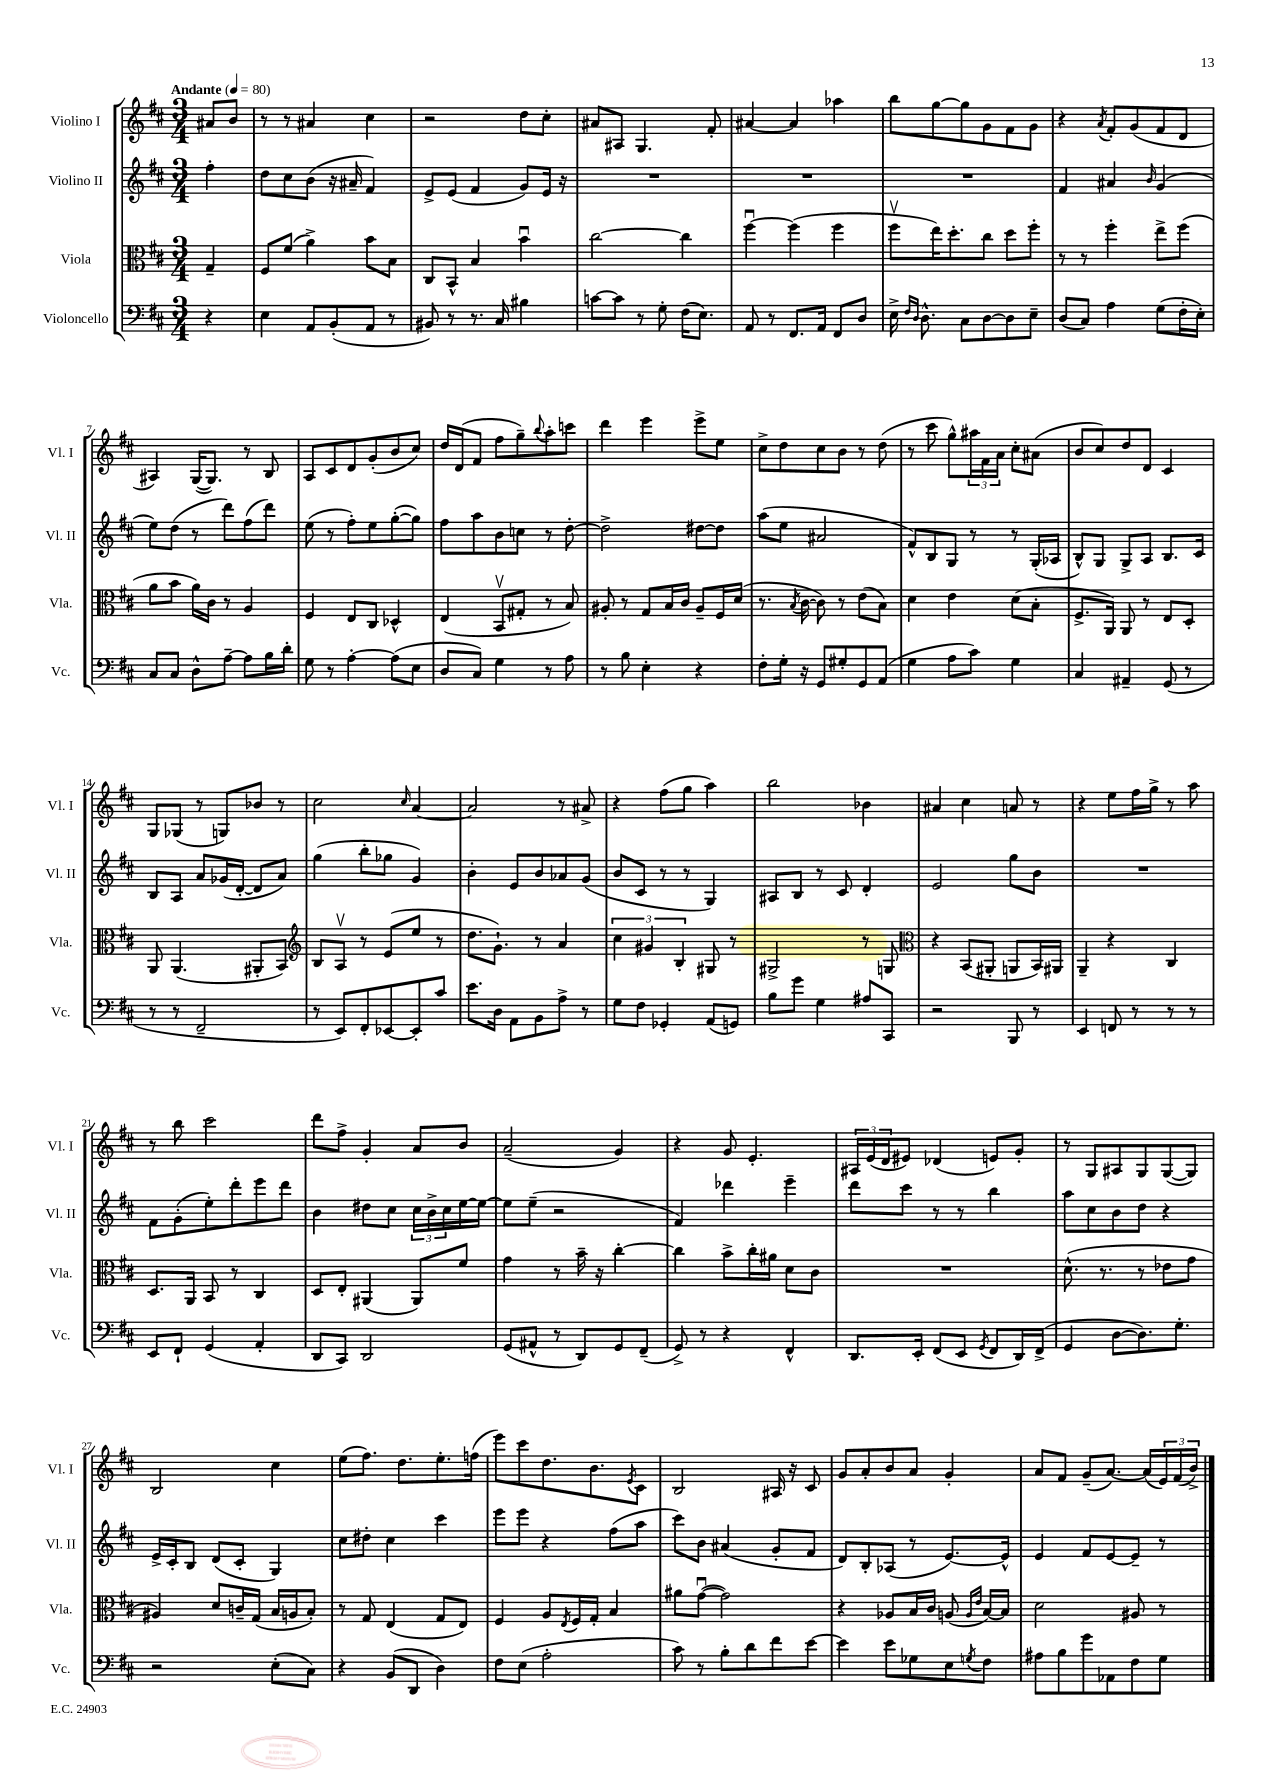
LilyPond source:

<<
\new StaffGroup <<
\new Staff = "s0" \with { instrumentName = "Violino I" shortInstrumentName = "Vl. I" } {
    \clef treble \key d \major \numericTimeSignature \time 3/4 \partial 4 \tempo "Andante" 4 = 80
    ais'8 b'8 |
    r8 r8 ais'4 cis''4 |
    r2 d''8 cis''8-. |
    ais'8 ais8 g4. fis'8-. |
    ais'4~ ais'4 aes''4 |
    b''8 g''8~ g''8 g'8 fis'8 g'8 |
    r4 \acciaccatura { a'8 } fis'8-. g'8( fis'8 d'8 |
    ais4) g16~( g8.) r8 b8 |
    a8 cis'8 d'8 g'8-.( b'8 cis''8) |
    d''16 d'16( fis'8 fis''8 g''8--) \appoggiatura { b''8 } a''8-. c'''8 |
    d'''4 e'''4 e'''8-> e''8 |
    cis''8-> d''8 cis''8 b'8 r8 d''8( |
    r8 cis'''8 g''8-^) \tuplet 3/2 { ais''16 fis'16 a'16 } cis''8-. ais'8( |
    b'8 cis''8) d''8 d'8 cis'4 |
    g8 ges8( r8 g8) bes'8 r8 |
    cis''2 \grace { cis''16 } a'4~ |
    a'2 r8 ais'8-> |
    r4 fis''8( g''8 a''4) |
    b''2 bes'4 |
    ais'4 cis''4 a'8 r8 |
    r4 e''8 fis''16 g''16-> r8 a''8 |
    r8 b''8 cis'''2 |
    d'''8 fis''8-> g'4-. a'8 b'8 |
    a'2--( g'4) |
    r4 g'8 e'4.-. |
    \tuplet 3/2 { ais16 e'16( d'16 } eis'8) des'4( e'8) g'8-. |
    r8 g8 ais8 g8 g8~( g8) |
    b2 cis''4 |
    e''8( fis''8.) d''8. e''8.-. f''16( |
    e'''8) cis'''8 d''8. b'8. \acciaccatura { e'8 } cis'8 |
    b2 ais16 r16 cis'8 |
    g'8 a'8-. b'8 a'8 g'4-. |
    a'8 fis'8 g'8--( a'8.~) a'16( \tuplet 3/2 { e'16) fis'16( b'16->) } \bar "|." |
}
\new Staff = "s1" \with { instrumentName = "Violino II" shortInstrumentName = "Vl. II" } {
    \clef treble \key d \major \numericTimeSignature \time 3/4 \partial 4
    fis''4-. |
    d''8 cis''8 b'8( r16 ais'16-- fis'4) |
    e'8-> e'8( fis'4 g'8) e'16 r16 |
    R2. |
    R2. |
    R2. |
    fis'4 ais'4 \grace { b'16 } g'4( |
    e''8) d''8( r8 d'''8) fis''8( d'''8) |
    e''8( r8 fis''8-.) e''8 g''8~-.( g''8) |
    fis''8 a''8 b'8 c''8 r8 d''8~-. |
    d''2-> dis''8~ dis''8 |
    a''8( e''8 ais'2 |
    fis'8-^) b8 g8 r8 r8 g16-.( aes16 |
    b8-^) g8 g8-> a8 b8. cis'16 |
    b8 a8 a'8 ges'16( d'16~-. d'8 a'8) |
    g''4( b''8-. ges''8 g'4) |
    b'4-. e'8 b'8 aes'8 g'8( |
    b'8 cis'8 r8 r8 g4) |
    ais8 b8 r8 cis'8 d'4-. |
    e'2 g''8 b'8 |
    R2. |
    fis'8 g'8-.( e''8-.) d'''8-. e'''8 d'''8 |
    b'4 dis''8 cis''8 \tuplet 3/2 { cis''16 b'16-> cis''16 } e''16~ e''16~ |
    e''8 e''8--( r2 |
    fis'4) des'''4 e'''4-- |
    d'''8 cis'''8 r8 r8 b''4 |
    a''8 cis''8 b'8 d''8 r4 |
    e'16-> cis'16-. b8 d'8( cis'8-. g4) |
    cis''8 dis''8-. cis''4 cis'''4 |
    e'''8 e'''8 r4 fis''8( a''8 |
    cis'''8) b'8 ais'4( g'8-. fis'8 |
    d'8) b8-. aes8( r8 e'8.~) e'16-^ |
    e'4 fis'8 e'8~ e'8-- r8 \bar "|." |
}
\new Staff = "s2" \with { instrumentName = "Viola" shortInstrumentName = "Vla." } {
    \clef alto \key d \major \numericTimeSignature \time 3/4 \partial 4
    g4-- |
    fis8 fis'8( a'4->) b'8 b8 |
    cis8 b,8-^ b4 b'4\downbow |
    cis''2~ cis''4 |
    fis''4~\downbow fis''4( fis''4 |
    fis''8\upbow e''16) d''8.-. cis''8 d''8 fis''8-. |
    r8 r8 fis''4-. e''8-> fis''8( |
    a'8 b'8 a'16) cis'16 r8 a4 |
    fis4 e8 cis8 des4-^ |
    e4( b,8\upbow gis8-. r8 b8) |
    ais8-. r8 g8 b16 cis'16 ais8-- fis16 d'16( |
    r8. \acciaccatura { b8 } cis'16~ cis'8) r8 e'8( b8) |
    d'4 e'4 d'8( b8-. |
    fis8.-> a,16) a,8 r8 e8 d8-. |
    a,8 a,4.( ais,8-. b,8) |
    \clef treble b8 a8\upbow r8 e'8( e''8 r8 |
    d''8. g'8.-!) r8 a'4 |
    \tuplet 3/2 { cis''4 gis'4 b4-. } gis8 r8 |
    gis2-> r8 g8 |
    \clef alto r4 b,8( ais,8-. a,8 b,16) ais,16 |
    a,4-- r4 cis4 |
    d8. a,16 b,8 r8 cis4 |
    d8 e8-. ais,4( ais,8) fis'8 |
    g'4 r8 b'16-- r16 cis''4~-. |
    cis''4 b'8-> cis''16-. ais'16 d'8 cis'8 |
    R2. |
    d'8.-^( r8. r8 ees'8 g'8 |
    ais4) d'8 c'16-- g16( b16 a16 b8-.) |
    r8 g8 e4( g8 e8) |
    fis4 a8 \acciaccatura { e8 } fis16 g16-. b4 |
    ais'8 g'8~\downbow( g'2) |
    r4 aes8 b16 cis'16 a8( \grace { a16 e'16 } b16~) b16 |
    d'2 ais8 r8 \bar "|." |
}
\new Staff = "s3" \with { instrumentName = "Violoncello" shortInstrumentName = "Vc." } {
    \clef bass \key d \major \numericTimeSignature \time 3/4 \partial 4
    r4 |
    e4 a,8 b,8-.( a,8 r8 |
    bis,8) r8 r8. cis16 bis4 |
    c'8~ c'8 r8 g8-. fis16( e8.) |
    a,8 r8 fis,8. a,16 fis,8 d8 |
    e16-> \grace { fis16 d16 } d8.-^ cis8 d8~ d8 e8-- |
    d8( cis8) a4 g8( fis16-. e16-.) |
    cis8 cis8 d8-^ a8~-- a8 b16 d'16-. |
    g8 r8 a4~-. a8( e8 |
    d8 cis8) g4 r8 a8 |
    r8 b8 e4-. r4 |
    fis8-. g16-. r16 g,8 gis8-. g,8 a,8( |
    g4 a8 cis'8) g4 |
    cis4 ais,4-- g,8( r8 |
    r8 r8 fis,2-- |
    r8 e,8) fis,8-. ees,8~ ees,8-. cis'8 |
    e'8. d16 a,8 b,8 a8-> r8 |
    g8 fis8 ges,4-. a,8( g,8) |
    b8 g'8 g4 ais8 cis,8 |
    r2 b,,8 r8 |
    e,4 f,8 r8 r8 r8 |
    e,8 fis,8-! g,4( a,4-. |
    d,8 cis,8) d,2 |
    g,8( ais,8-^ r8 d,8) g,8 fis,8--( |
    g,8->) r8 r4 fis,4-^ |
    d,8. e,16-. fis,8( e,8 \acciaccatura { g,8 } fis,8 d,16) fis,16->( |
    g,4 d8~ d8.) g8.-. |
    r2 e8-.( cis8) |
    r4 b,8( d,8 d4) |
    fis8 e8( a2-. |
    cis'8) r8 b8-. d'8 fis'8 e'8~ |
    e'4 e'8 ges8 e8 \acciaccatura { g8 } fis8 |
    ais8 b8 g'8 aes,8 fis8 g8 \bar "|." |
}
>>
>>
